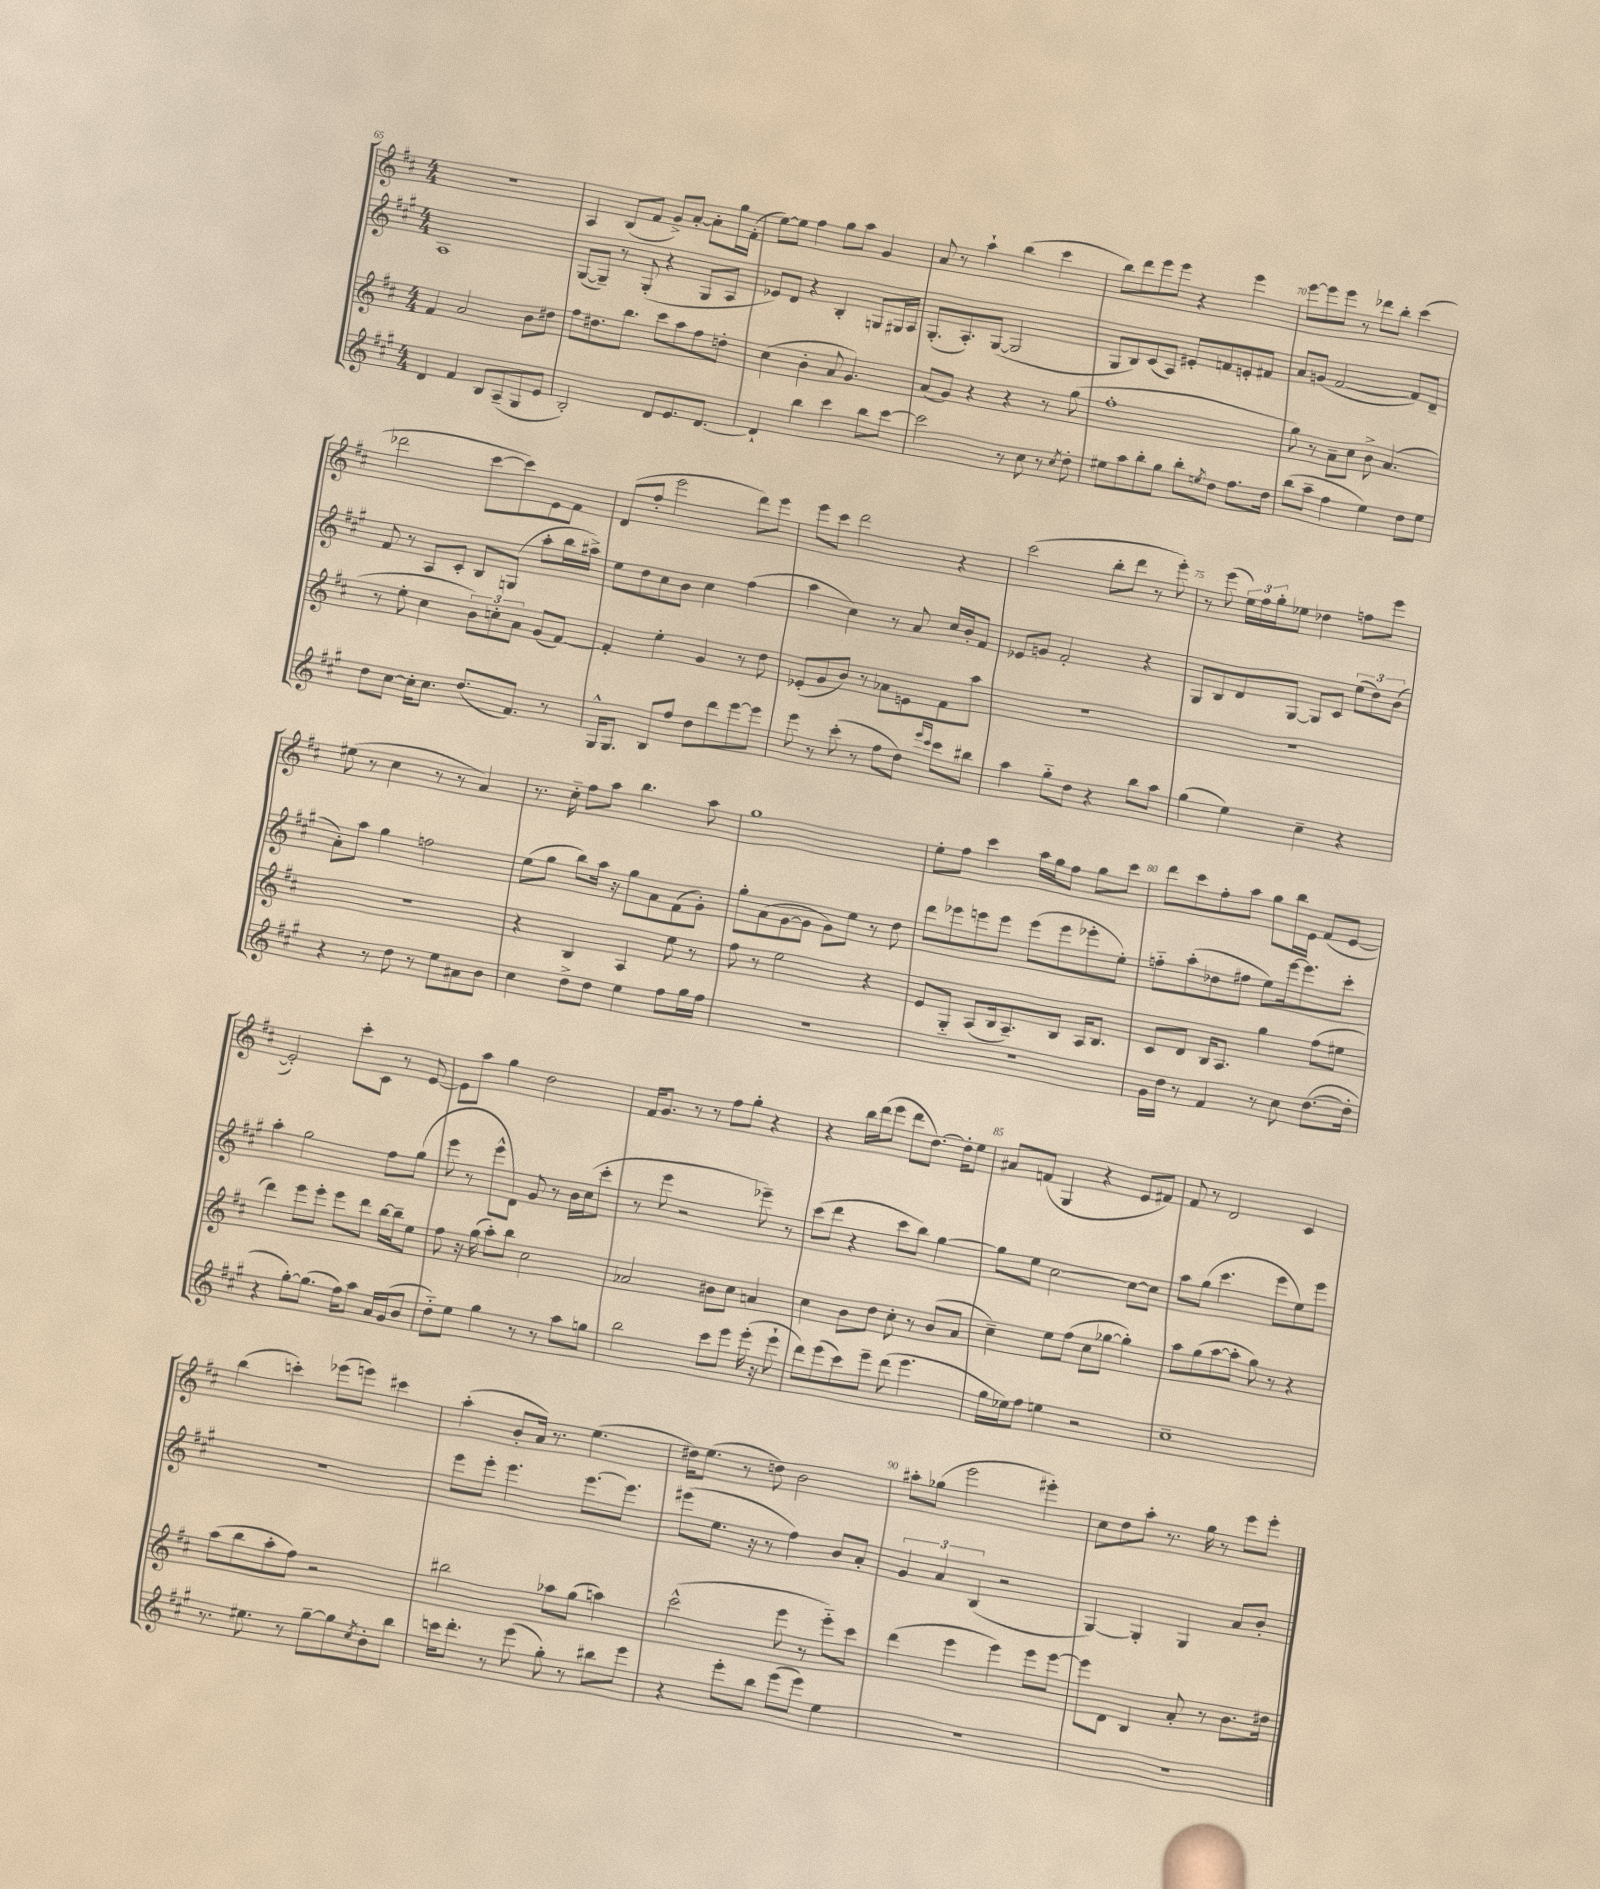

**kern	**kern	**kern	**kern
*staff4	*staff3	*staff2	*staff1
*clefG2	*clefG2	*clefG2	*clefG2
*k[f#c#g#]	*k[f#c#]	*k[f#c#g#]	*k[f#c#]
*M4/4	*M4/4	*M4/4	*M4/4
4d/	4f#/	1A	1r
4f#/	2a/	.	.
8B/L	.	.	.
(8A~/	.	.	.
8G#/	8b\L	.	.
8e/J	8dd#\J	.	.
=	=	=	=
2B'/)	8ff#\L	([8G#/L	4A/
.	8.dd#\	8G#~/]J)	.
.	.	8r	(8B/L
.	8.bb\J	.	.
.	.	(8G#'/	8f#/J
8d/L	8ccc#\L	4r	8g^/L)
8.e/	8aa\	.	[8a'/J
.	8ff#\	8G#/L	8a'\]L
[8.d/J	.	.	.
.	8dd'\J	8A/J	16gg\L
.	.	.	(16f#'\JJ
=	=	=	=
4d`/]	(4cc#\	8e-/L)	[8ee\L)
.	.	8d/J	8ee\]J
4bb\	4b'\	4r	4ff#\
4ccc#\	8a/	4B'/	8gg\L
.	4.g/)	.	8aa\J
8bb\L	.	8G/L	4g/
[8ccc#\J	.	16G#/L	.
.	.	16A/JJ	.
=	=	=	=
2ccc#\]	(8a/L	(8.G#'/L	8a/
.	8g/J)	.	8r
.	.	8.A'/)	.
.	4r	.	4aa`\
.	.	([8G#/J	.
8r	4r	2G#/]	(4bb\
8cc#\	.	.	.
8r	8r	.	4ccc#\
8qcc#/	.	.	.
8dd'\	(8gg\	.	.
=	=	=	=
8ee#\L	1ff#'	8G#/L	8bb\L)
8aa\	.	8B/)	8ddd\
8bb'\	.	(8c#/	8eee\
8gg#\J	.	8A/J)	8eee\J
8bb'\L	.	8e#'/L	4r
8qee/	.	.	.
8dd\J	.	8f/	.
8.ff#\L	.	8e'/	4eee\
.	.	8f#/J	.
16dd\Jk	.	.	.
=	=	=	=
(8bb\L	8gg\)	8a/L	[8eee\L
8aa~\J	8r	(8g/J	8eee\]
4ff#\	8a~\L	[2f#/	8eee\J
.	8cc#\J	.	8r
4ee\)	8b^\	.	8ddd-\L
.	(4.a/	.	8bb'\J
8dd\L	.	8f#/]L)	(4ccc#\
8ee\J	.	8d~/J	.
=	=	=	=
8dd\L	8r	8f#/	2ddd-\
[8cc#\J	8ee'\	8r	.
16cc#'\]LK	4cc#\	8A/L	.
8.cc#\J	.	.	.
.	.	8c#'/J	.
(8.dd/L	12b\L)	8B/L	[8ccc#\L
.	12cc'\	.	.
.	.	(8G/J	8ccc#\])
.	12a\J	.	.
8.f#/J)	.	.	.
.	(8g/L	8aa'\L	8e\
8r	[8f#/J)	16bb\L	8f#\J
.	.	16aa#^\JJ)	.
=	=	=	=
16G#^^/LK	4f#'/]	8ee\L	(8d/L
8.G#/J	.	.	.
.	.	8dd\	8ff#'/J
8B/L	4ee'\	8cc#\	2eee\
8ff#/J	.	8b\J	.
8dd\L	4g/	4cc#\	.
8ddd\	.	.	.
[8eee\	8r	(4ff#\	8ddd\L)
8eee\]J	8dd\	.	8eee\J
=	=	=	=
8eee\	(8e-'/L	4aa\	8eee\L
8r	8g/	.	8ccc#\J
(8ccc#'\	8b/J)	4cc#\)	2ddd\
8r	8r	.	.
8ff#\L	8a-\L	8r	.
8dd\J)	8e\	8a/	.
16qqeee/LL	.	.	.
16qqccc#/JJ	.	.	.
8ccc#\L	8f#\	16cc#/LL	4r
.	.	16b'/J	.
8bb#\J	8aa\J	8f#/J	.
=	=	=	=
4aa\	1r	8e-/L	(2ccc#\
.	.	8g/J	.
8gg#'~\L	.	2f#'/	.
8dd\J	.	.	.
4r	.	.	8bb'\L
.	.	.	8ddd\J
8bb\L	.	4r	8r
8aa\J	.	.	8eee'\)
=	=	=	=
(4gg#\	1r	8G#/L	8r
.	.	8B/	(8eee\
4ee\)	.	8d/	24ee\LL)
.	.	.	24ff#\
.	.	.	24gg'\J
.	.	[8G#/J	8ee-\J
4cc#~\	.	8G#/]L	4dd-\
.	.	8c#/J	.
4r	.	(12ee\L	8ff\L
.	.	12dd\)	.
.	.	.	8eee\J
.	.	(12b\J	.
=	=	=	=
4r	1r	8a'\L)	(8ee#\
.	.	8aa\J	8r
8r	.	4gg#\	4cc#\
8dd\	.	.	.
8r	.	2ff\	8r
8ee\L	.	.	8r
8a#\	.	.	4a/)
8b\J	.	.	.
=	=	=	=
4cc#\	4r	(8ee\L	8.r
.	.	8gg#\J	.
.	.	.	16cc#'~\
8dd^\L	4B/	8bb\L)	8ff#\L
8dd\J	.	16aa\Jk	8aa\J
.	.	16r	.
4ee\	4A/	8gg#\L	4.bb\
.	.	8a\	.
8ff#\L	8ee\	(8f#\	.
16gg#\L	8r	8g#'\J)	8aa\
16ff#\JJ	.	.	.
=	=	=	=
1r	8ff#\	8gg#'\L	1gg
.	8r	(8a\	.
.	2ee\	[8g#\	.
.	.	8g#\]J	.
.	.	8g#\L)	.
.	.	8ee\J	.
.	4r	8r	.
.	.	8dd\	.
=	=	=	=
1r	8e/L	8ddd\L	8ee'\L
.	8G'~/J	8eee-\	8ff#\J
.	(8A/L	8eee\	4ccc#\
.	16B/k	8eee\J	.
.	8.A~/)	.	.
.	.	(8eee\L	16aa\LL
.	.	.	16gg\J
.	8B/J	8eee\	8ff#\J
.	16A/LK	8eee-'\	8gg\L
.	8.B/J	.	.
.	.	8ee'\J)	8ccc#\J
=	=	=	=
16g#\LL	8c#/L	8ff'~\L	8ddd\L
16dd\JJ	.	.	.
8r	8d/J	(8aa'\	8ccc#\
4f#/	16B/LK	8dd-\	8ff#'\
.	8.A/J	.	.
.	.	8ff#\J	8aa\J
8r	4gg\	8ee\L)	8gg\L
8cc#\	.	[16eee\k	16bb\L
.	.	8.eee\]	16e\JJ
([8.dd\L	(8ff#\L	.	(8f#/L
.	8ee#\J	8ccc#'\J	[8e/J
16dd'\]Jk	.	.	.
=	=	=	=
4r	4ddd\)	4aa'\	2e'/])
[8gg#'\L)	8eee\L	2gg#\	.
(8.gg#\]J	8eee'\J	.	.
.	8eee\L	.	8ccc#'\L
16ff#\LK)	.	.	.
8aa\J	8ddd\J	.	8c#\J
16a/LL	[16bb\LL	8ff#\L	8r
(16g#/J	16bb~\]J	.	.
8b/J	8ee\J	(8gg#\J	[8e/
=	=	=	=
8dd'~\L)	8ff#\	8eee\	8e\]L
8ee\J	16r	8r	8aa\J
.	(16gg\	.	.
4gg#\	8aa'\L)	8eee^^\L	4gg\
.	8bb\J	8d\J)	.
8r	2cc#\	8g#/	2dd\
8r	.	8r	.
8aa\L	.	16b\LL	.
.	.	(16cc#\J	.
8gg\J	.	8ccc#'\J	.
=	=	=	=
2bb\	2a-/	8r	16f#/LK
.	.	.	8.g/J
.	.	8eee\	.
.	.	2r	8r
.	.	.	8r
8ccc#\L	8b#\L	.	8ff#\L
8eee\J	8cc#\J	.	8gg'\J
(16eee'\	4a/	8eee-~\)	4r
16r	.	.	.
8eee`\	.	8r	.
=	=	=	=
8ddd\L)	4cc#\	(8ccc#\L	4r
(8eee\	.	8ddd\J	.
8ccc#\)	8b\L	4r	16bb\LL
.	.	.	(16ddd\J
8eee~\J	8dd\J	.	8eee\J
(8ddd\	8cc#'\	8ccc#\L	8ddd\L
4.eee\	8r	8bb\J)	[8.dd\J)
.	(8b/L	[4gg#\	.
.	.	.	16dd'\]LK
.	8a/J	.	8ee\J
=	=	=	=
16gg#\LL	4cc#~\)	8gg#\]L	8a#/L
16ee-\J)	.	.	.
8ff#\J	.	8ee\J	(8f/J
4ee\	8ee\L	[2cc#\	4G/
.	(8ff#\J	.	.
2r	8cc#\L	.	4r
.	[8gg-\J	.	.
.	4gg-'\])	8cc#\_L	8e/L
.	.	8cc#\]J	8f#/J)
=	=	=	=
1cc#~	8aa\L	8aa\L	8f#/
.	(8gg\	(8gg#\J	8r
.	[8aa\	4.ccc#\	2d/
.	8aa'\]J	.	.
.	8gg\)	.	.
.	8r	8eee\L	.
.	4r	8ee\)	4c#/
.	.	8eee\J	.
=	=	=	=
8.r	(8aa\L	1r	(4bb\
.	8bb\	.	.
8.ee#\	.	.	.
.	8aa'\	.	4ccc'\)
8r	8ff#\J)	.	.
[8gg#~\L	2r	.	(8eee-\L
8gg#\]	.	.	8eee\J)
8qcc#/	.	.	.
8b'\	.	.	4ccc#\
8bb\J	.	.	.
=	=	=	=
16ccc\LK	2bb#\	8eee\L	(4aa'\
8.ddd'\J	.	.	.
.	.	8eee'\J	.
8r	.	4.eee\	8b'/L
(8eee\	.	.	16a/Jk)
.	.	.	8.r
8gg#'\)	8aa-\L	.	.
8r	(8gg\J	[8.eee\L	(4.ee\
8bb#\L	4aa\)	.	.
.	.	8.eee\]J	.
8eee\J	.	.	.
=	=	=	=
4r	(2ccc#^^\	(8eee#\L	16dd#\LK)
.	.	.	(8.ee\J
.	.	8.ee\J	.
8eee'\L	.	.	8r
.	.	16r	.
8bb\J	.	8r	8dd\)
(8eee\L	8eee\	4ff#\)	2b\
8eee\J)	8r	.	.
4ee\	8eee'~\L)	8b/L	.
.	8ccc#\J	8a'/J	.
=	=	=	=
1r	(4ddd\	6g#/	8aa#'\L
.	.	.	(8gg-\J
.	.	6a/	.
.	4eee\	.	2eee\
.	.	(6B/	.
.	4eee\)	2r	.
.	8eee\L	.	4eee#'\)
.	[8eee\J	.	.
=	=	=	=
1r	8eee\]L	[4G#/)	8cc#\L
.	8d\J	.	8dd\
.	4B/	4G#'/]	8aa'\J
.	.	.	8.r
.	8a'/	4G#/	.
.	.	.	16gg\
.	8r	.	8r
.	8.b\L	8a/L	8eee\L
.	.	8b'/J	8eee'\J
.	16dd#\Jk	.	.
==	==	==	==
*-	*-	*-	*-
